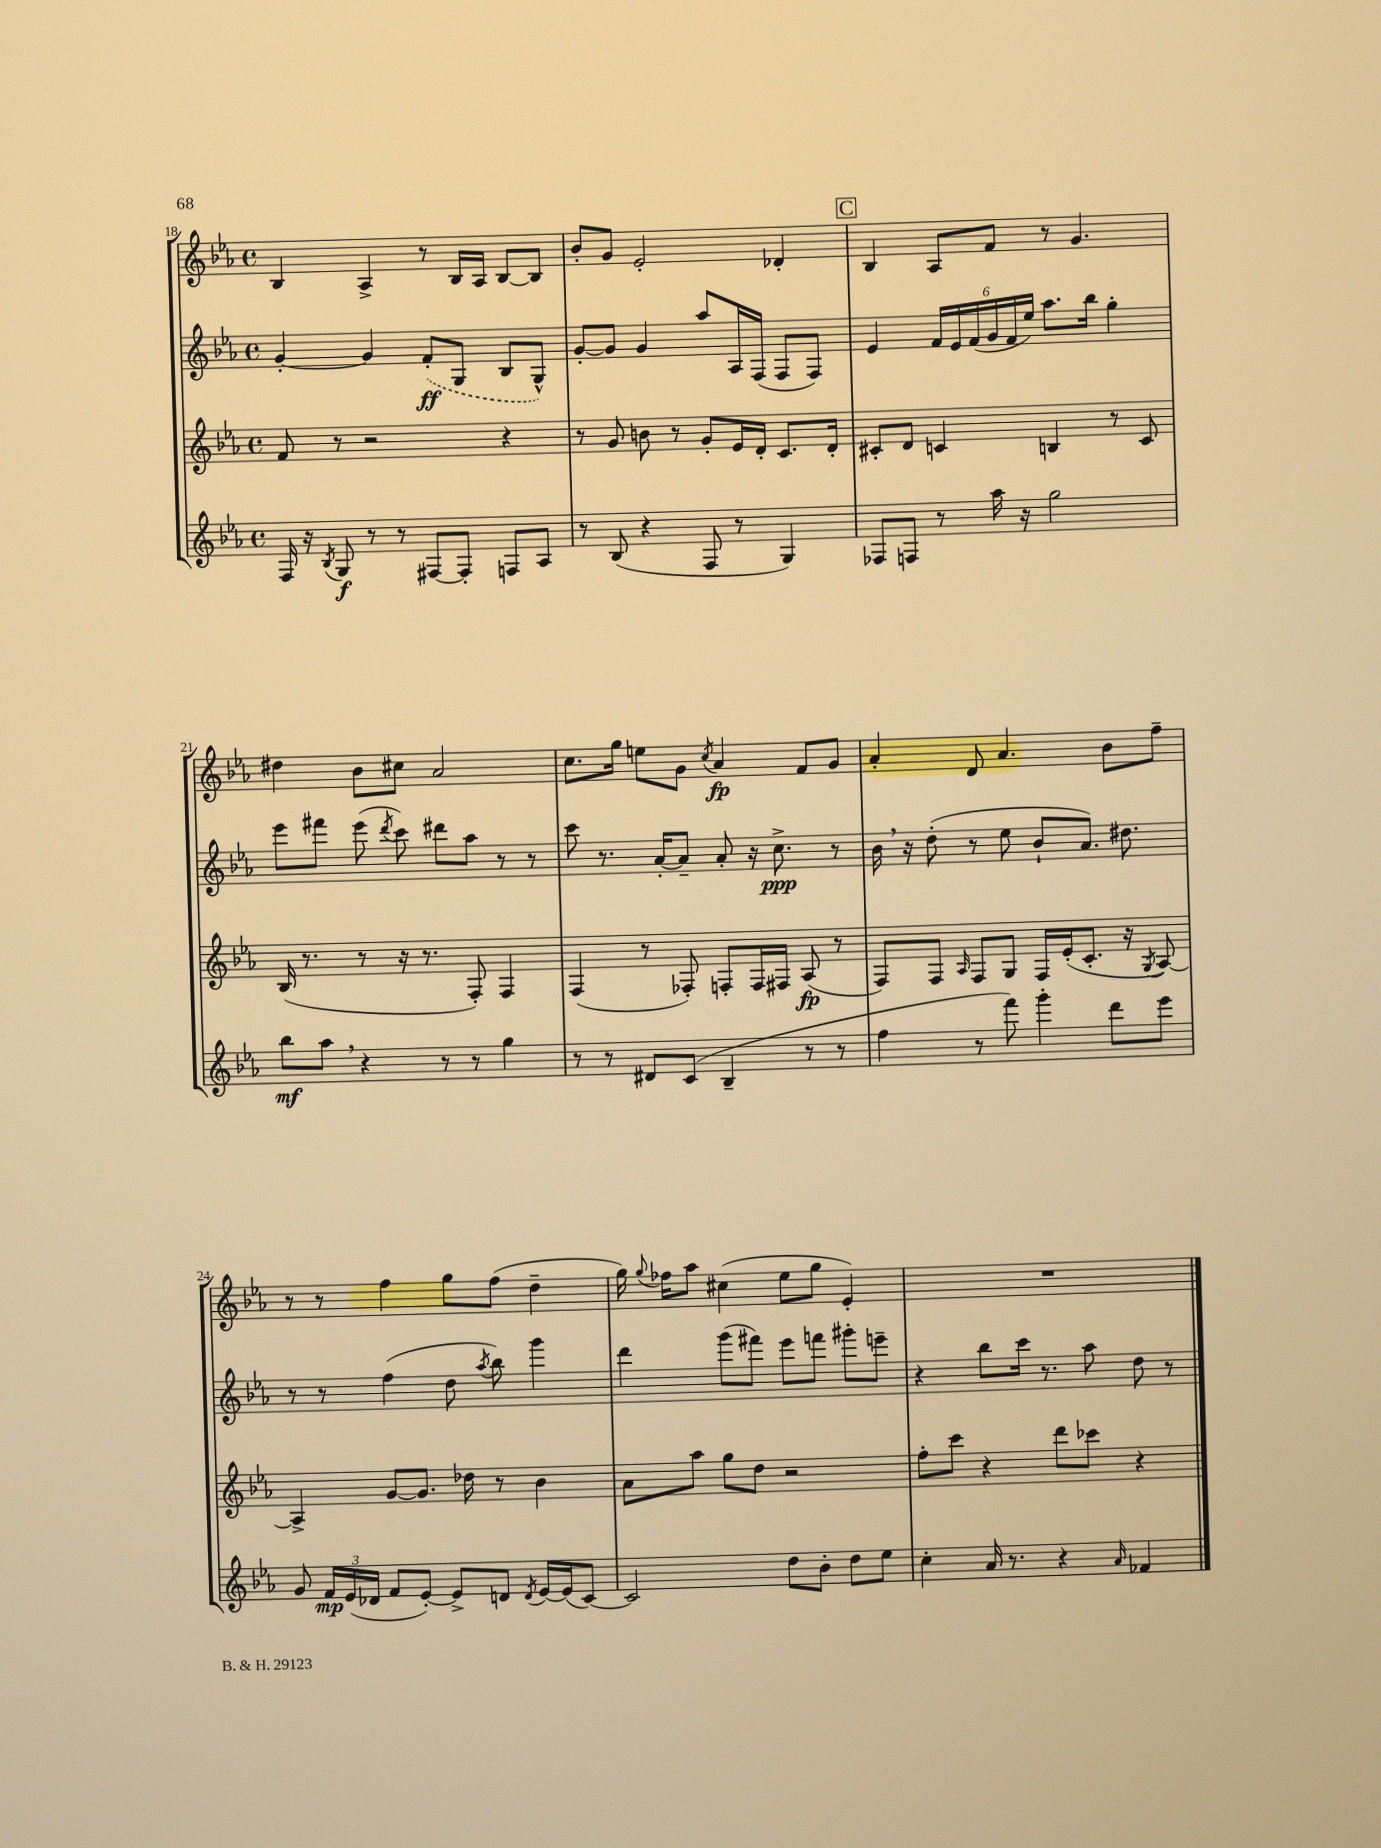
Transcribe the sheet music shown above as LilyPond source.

<<
\new StaffGroup <<
\new Staff = "s0" {
    \clef treble \key ees \major \defaultTimeSignature \time 4/4
    \autoBeamOff bes4 aes4-> r8 bes16[ aes16] bes8[~ bes8] |
    bes'8[-. g'8] ees'2-. des'4-. |
    \mark \markup { \box "C" } bes4 aes8[ f'8] r8 g'4. |
    dis''4 bes'8[ cis''8] aes'2 |
    c''8.[ g''16] e''8[ g'8] \acciaccatura { c''8 } aes'4\fp f'8[ g'8] |
    aes'4-. d'8 aes'4. bes'8[ f''8]-- |
    r8 r8 f''4 g''8[ f''8]( d''4-- |
    g''16) \appoggiatura { g''8 } fes''16[ aes''8] cis''4( ees''8[ g''8] ees'4-.) |
    R1 \bar "|." |
}
\new Staff = "s1" {
    \clef treble \key ees \major \defaultTimeSignature \time 4/4
    \autoBeamOff g'4~-. g'4 \once \slurDashed f'8[-.\ff( g8] bes8[ g8]-^) |
    g'8[~-. g'8] g'4 aes''8[ aes16 f16]( f8[ f8]) |
    \mark \markup { \box "C" } ees'4 \tuplet 6/4 { f'16[ ees'16 f'16( g'16 f'16 ees''16]) } aes''8.[ bes''16] g''4-. |
    ees'''8[ fis'''8] ees'''8( \acciaccatura { d'''8 } c'''8) dis'''8[ aes''8] r8 r8 |
    c'''8 r8. aes'16[~-. aes'8]-- aes'8-. r16 c''8.->\ppp r8 |
    bes'16 \breathe r16 d''8-.( r8 ees''8 bes'8[-! aes'8.]) dis''8. |
    r8 r8 f''4( d''8 \acciaccatura { aes''8 } bes''8) g'''4 |
    d'''4 g'''8[( fis'''8]) ees'''8[ f'''8] gis'''8[-. e'''8]-- |
    r4 bes''8[ c'''16] r8. aes''8 d''8 r8 \bar "|." |
}
\new Staff = "s2" {
    \clef treble \key ees \major \defaultTimeSignature \time 4/4
    \autoBeamOff f'8 r8 r2 r4 |
    r8 g'8 b'8 r8 g'8[-. ees'16 d'16]-. c'8.[ d'16]-. |
    \mark \markup { \box "C" } cis'8[-. d'8] c'4 b4 r8 c'8 |
    bes16( r8. r8 r16 r8. f8-.) f4 |
    f4( r8 fes8-.) f8[-. f16 fis16] aes8\fp( r8 |
    f8[) f8] \grace { aes16 } f8[ g8] f16[ ees'16-.( c'8.]-. r16 \acciaccatura { g8 } aes8~) |
    aes4-> g'8[~ g'8.] des''16 r8 bes'4 |
    aes'8[ aes''8] g''8[ d''8] r2 |
    f''8[-. c'''8] r4 d'''8[ ces'''8] r4 \bar "|." |
}
\new Staff = "s3" {
    \clef treble \key ees \major \defaultTimeSignature \time 4/4
    \autoBeamOff f16 r16 \acciaccatura { bes8 } g8\f r8 r8 fis8[~ fis8]-. f8[ aes8] |
    r8 bes8( r4 f8 r8 g4) |
    \mark \markup { \box "C" } fes8[ f8] r8 aes''16 r16 g''2 |
    bes''8[\mf aes''8] \breathe r4 r8 r8 g''4 |
    r8 r8 dis'8[ c'8]( bes4-- r8 r8 |
    f''4 r8 f'''8) g'''4-. d'''8[ ees'''8] |
    g'8 \tuplet 3/2 { f'16[\mp ees'16( des'16] } f'8[ ees'8]~-.) ees'8[-> d'8] \acciaccatura { d'8 } ees'16[~ ees'16( c'8]~) |
    c'2 d''8[ bes'8]-. d''8[ ees''8] |
    c''4-. aes'16 r8. r4 \grace { aes'16 } fes'4 \bar "|." |
}
>>
>>
\layout { \context { \Score currentBarNumber = #18 } }
